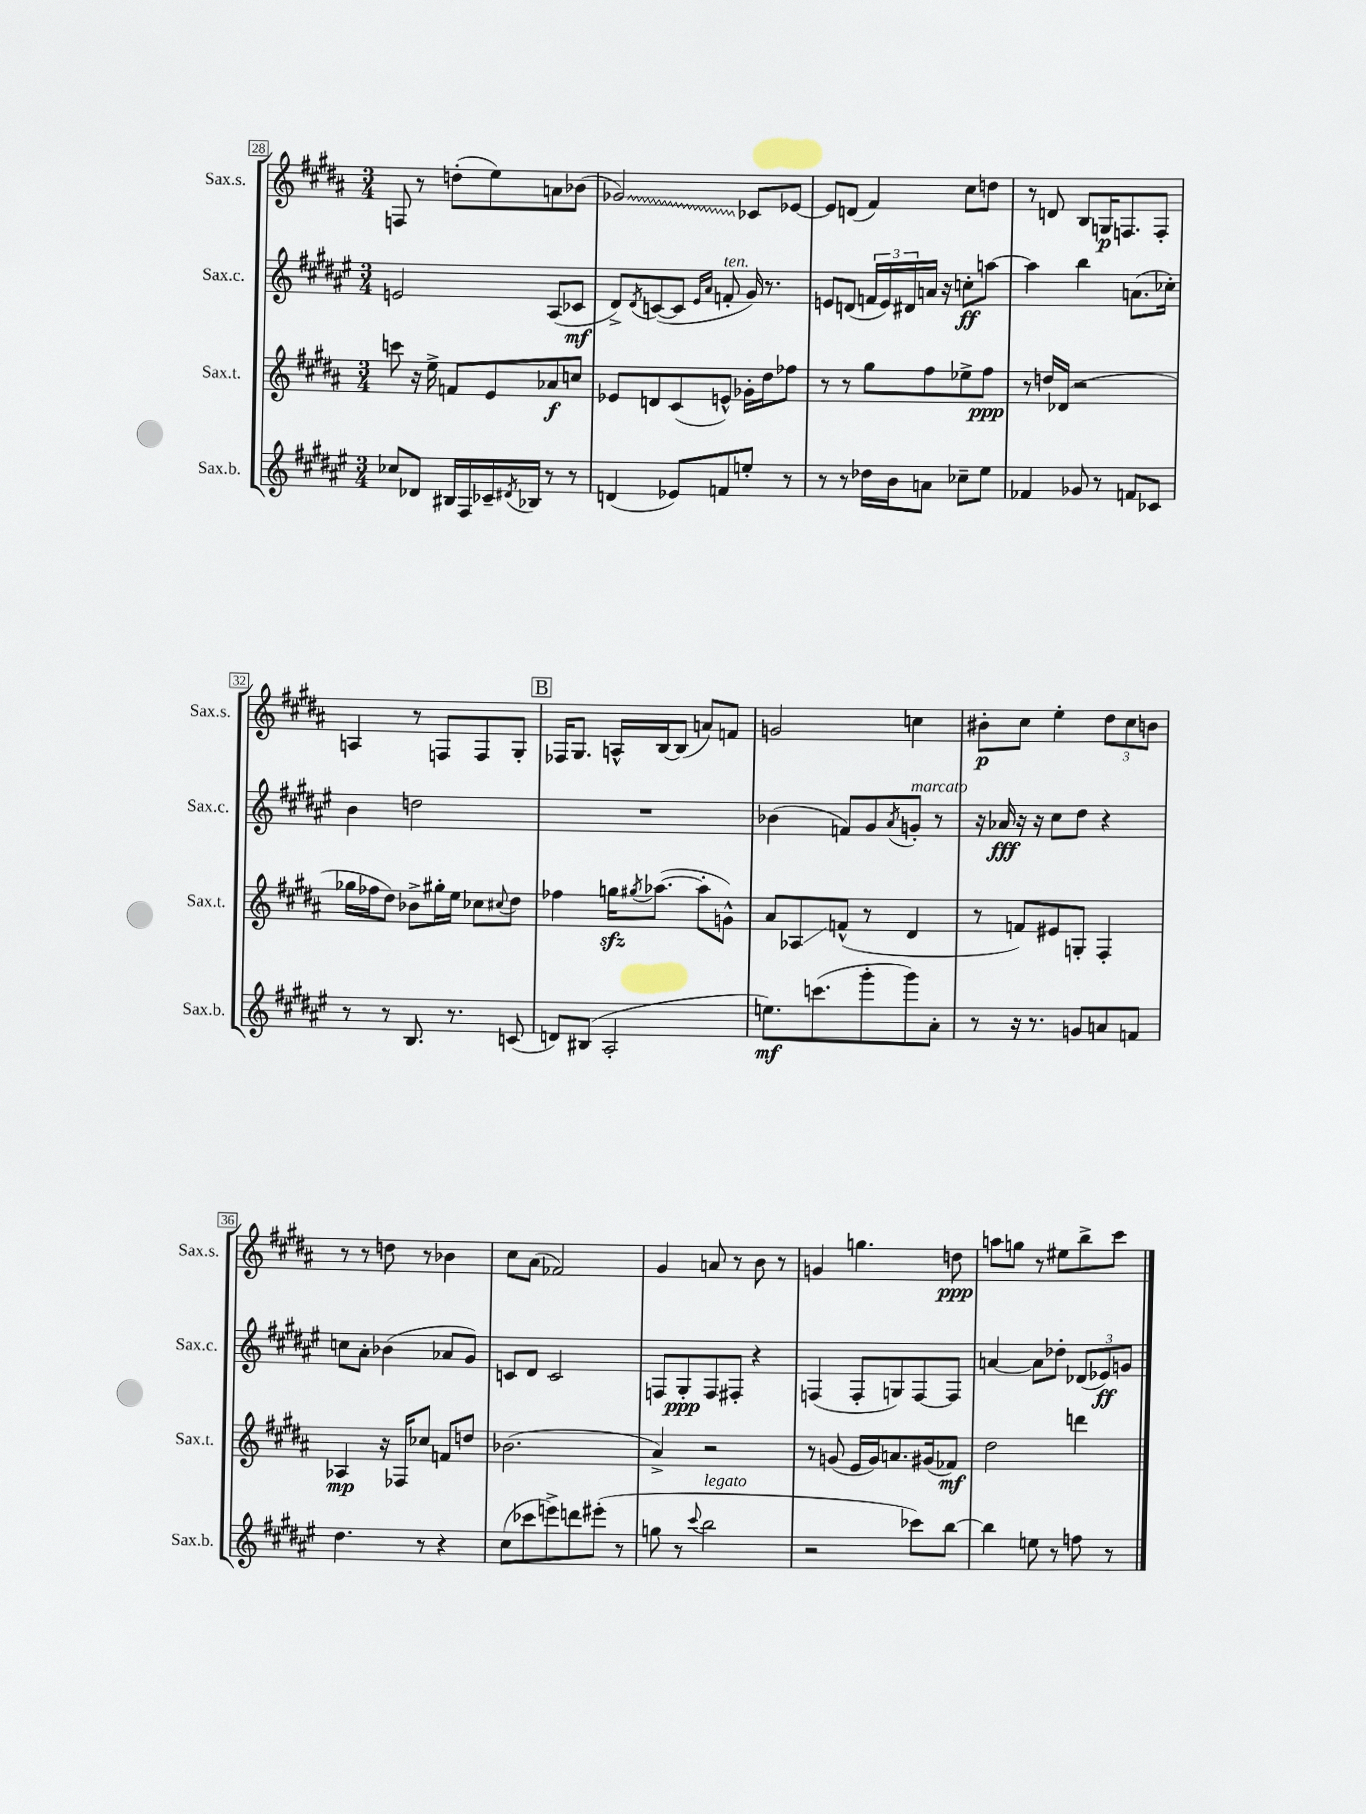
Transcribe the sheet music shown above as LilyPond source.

<<
\new StaffGroup <<
\new Staff = "s0" \with { instrumentName = "Sax.s." shortInstrumentName = "Sax.s." } {
    \clef treble \key b \major \numericTimeSignature \time 3/4
    f8 r8 d''8-.( e''8) a'8 bes'8( |
    \once \override Glissando.style = #'zigzag ges'2\glissando) ces'8 ees'8~ |
    ees'8 d'8( fis'4) cis''8 d''8 |
    r8 d'8 b8 g16\p f8. f8-. |
    a4 r8 f8 f8 gis8-. |
    \mark \markup { \box "B" } fes16 gis8. a16-^ b16~ b8( a'8) f'8 |
    g'2 c''4 |
    bis'8-.\p cis''8 e''4-. \tuplet 3/2 { dis''8 cis''8 b'8 } |
    r8 r8 d''8 r8 bes'4 |
    cis''8 ais'8( fes'2) |
    gis'4 a'8 r8 b'8 r8 |
    g'4 g''4. d''8\ppp |
    a''8 g''8 r8 eis''8 b''8-> cis'''8 \bar "|." |
}
\new Staff = "s1" \with { instrumentName = "Sax.c." shortInstrumentName = "Sax.c." } {
    \clef treble \key fis \major \numericTimeSignature \time 3/4
    e'2 ais8( ces'8\mf |
    dis'8->) \acciaccatura { dis'8 } c'8~( c'8 \grace { eis'16 ais'16 } f'8-.^\markup { \italic "ten." } gis'16) r8. |
    e'8 d'8( \tuplet 3/2 { f'16 e'16) dis'16 } a'16 r16 c''8-.\ff a''8~ |
    a''4 b''4 a'8.( ces''16-.) |
    b'4 d''2 |
    \mark \markup { \box "B" } R2. |
    bes'4( f'8) gis'8 \acciaccatura { ais'8 } g'8-.^\markup { \italic "marcato" } r8 |
    r16 aes'16\fff r16 r16 cis''8 dis''8 r4 |
    c''8 ais'8-. bes'4( aes'8 gis'8) |
    c'8 dis'8 c'2 |
    f8 gis8-.\ppp f8 fis8-. r4 |
    f4( f8-. g8) f8~ f8 |
    a'4~ a'8 des''8-. \tuplet 3/2 { des'8( ees'8\ff) g'8 } \bar "|." |
}
\new Staff = "s2" \with { instrumentName = "Sax.t." shortInstrumentName = "Sax.t." } {
    \clef treble \key b \major \numericTimeSignature \time 3/4
    c'''8 r16 e''16-> f'8 e'8 aes'8\f c''8 |
    ees'8 d'8 cis'8( e'8-^) ges'16-. dis''16 fes''8 |
    r8 r8 gis''8 fis''8 ees''8-> fis''8\ppp |
    r8 d''16 des'16( r2 |
    ges''16 fes''16 dis''8) bes'8-> gis''16-. e''16 ces''8 \appoggiatura { cis''8 } dis''8 |
    \mark \markup { \box "B" } fes''4 g''16\sfz \acciaccatura { gis''8 } aes''8.~( aes''8-. g'8-^) |
    ais'8 aes8\glissando f'8-^( r8 dis'4 |
    r8 f'8) eis'8 g8-. fis4-. |
    aes4\mp r16 fes16 ces''8 f'8 d''8 |
    bes'2.( |
    ais'4->) r2 |
    r8 g'8( e'16 g'16) a'8. gis'16( fes'8\mf) |
    dis''2 d'''4 \bar "|." |
}
\new Staff = "s3" \with { instrumentName = "Sax.b." shortInstrumentName = "Sax.b." } {
    \clef treble \key fis \major \numericTimeSignature \time 3/4
    ces''8 des'8 bis16 fis16 ces'16-- \acciaccatura { dis'8 } bes16 r8 r8 |
    d'4( ees'8) f'8 e''8-. r8 |
    r8 r8 des''16 b'16 a'8 ces''8-- eis''8 |
    fes'4 ges'8 r8 f'8 ces'8 |
    r8 r8 b8. r8. c'8( |
    \mark \markup { \box "B" } d'8) bis8( ais2-. |
    e''8.\mf) c'''8.( gis'''8-. gis'''8) ais'8-. |
    r8 r16 r8. g'8 a'8 f'8 |
    dis''4. r8 r4 |
    cis''8( ces'''8 e'''8->) d'''8 eis'''8-.( r8 |
    g''8 r8 \appoggiatura { cis'''8 } b''2^\markup { \italic "legato" } |
    r2 ces'''8) b''8~ |
    b''4 e''8 r8 f''8 r8 \bar "|." |
}
>>
>>
\layout { \context { \Score currentBarNumber = #28 \override BarNumber.stencil = #(make-stencil-boxer 0.1 0.3 ly:text-interface::print) } }
